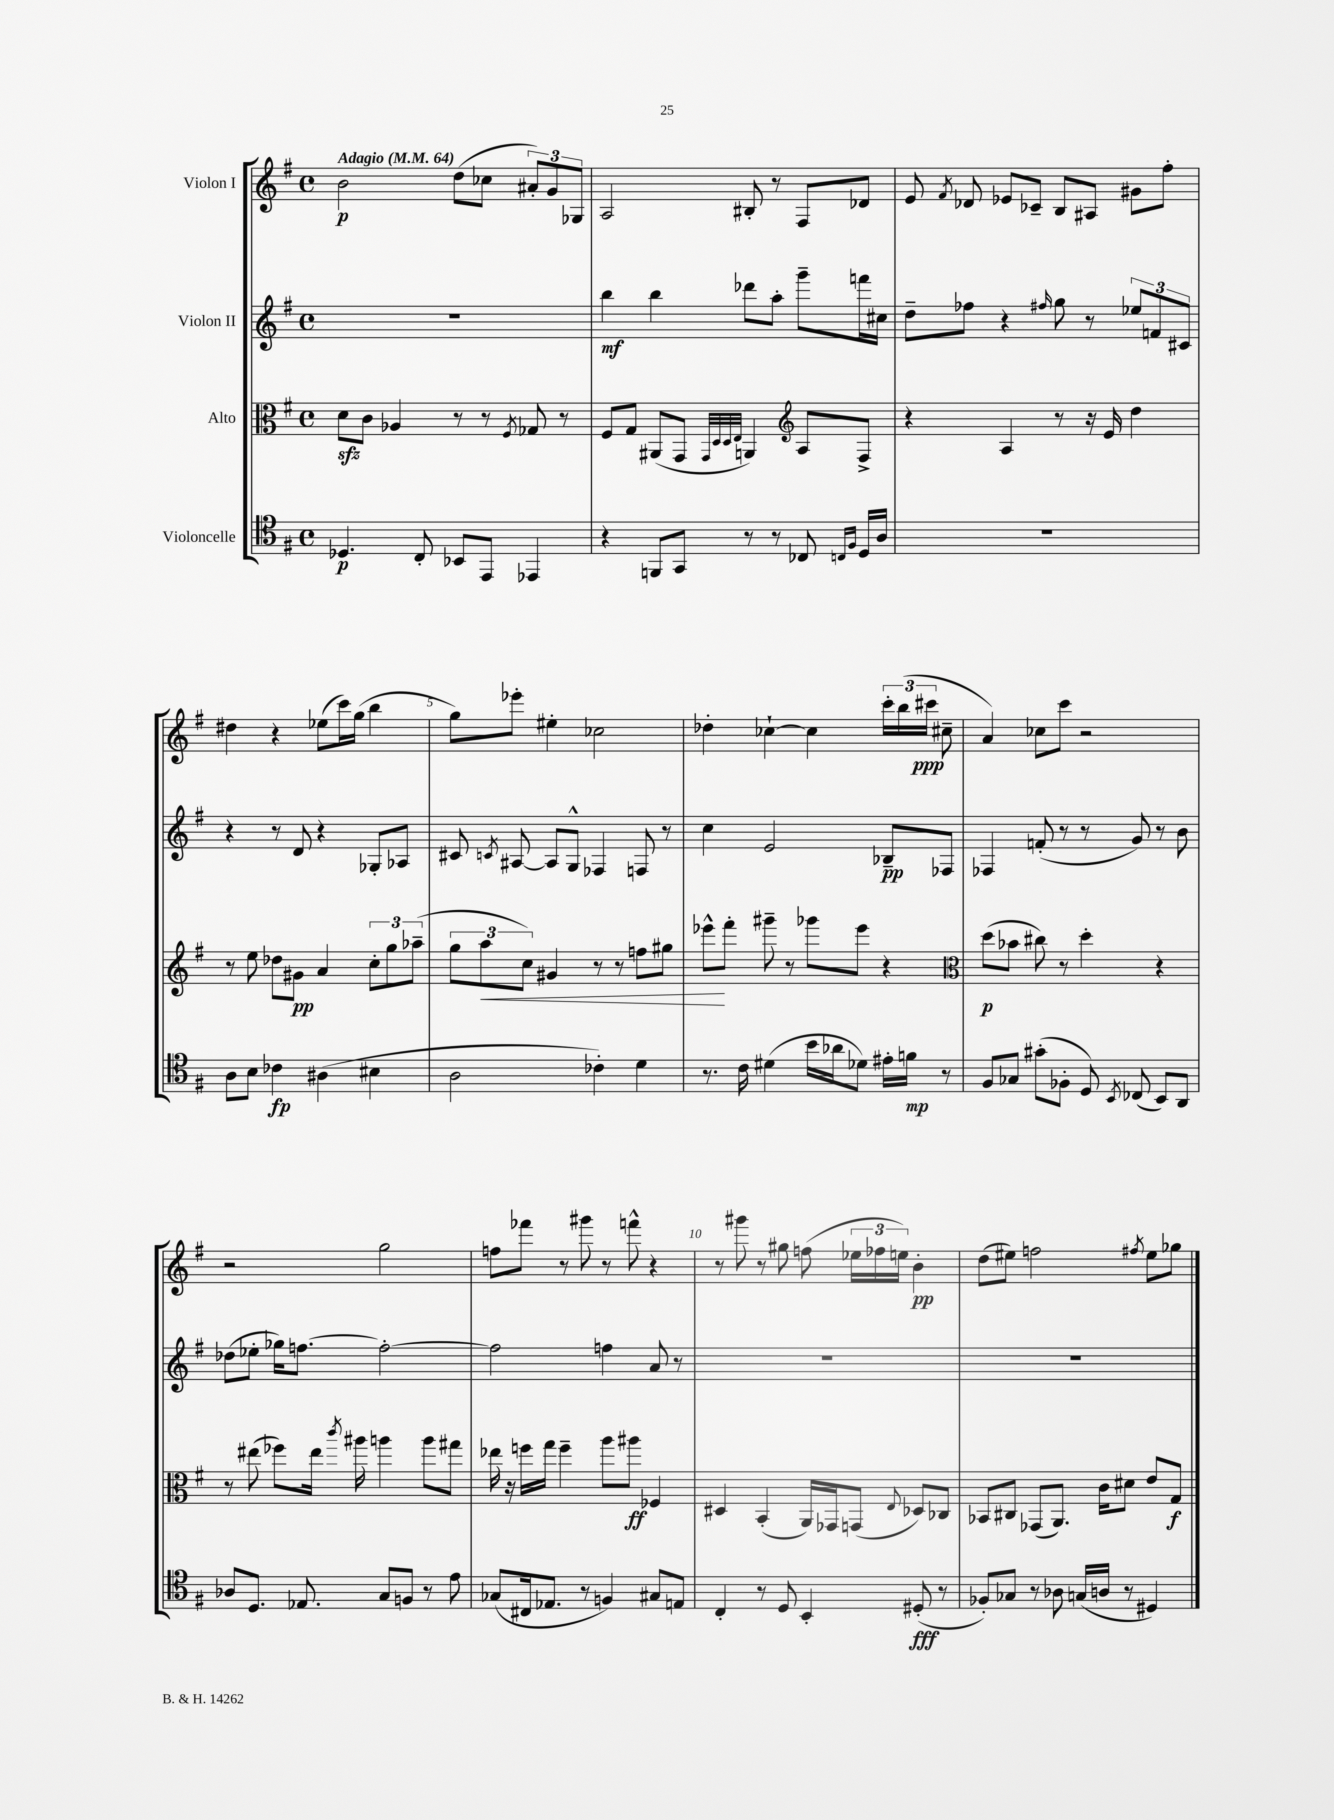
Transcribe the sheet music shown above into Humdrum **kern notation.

**kern	**kern	**kern	**kern
*staff4	*staff3	*staff2	*staff1
*clefC4	*clefC3	*clefG2	*clefG2
*k[f#]	*k[f#]	*k[f#]	*k[f#]
*M4/4	*M4/4	*M4/4	*M4/4
*met(c)	*met(c)	*met(c)	*met(c)
*MM64	*MM64	*MM64	*MM64
4.D-	8d	1r	2b
.	8c	.	.
.	4A-	.	.
8C'	.	.	.
8BB-	8r	.	(8dd
8EE	8r	.	8cc-
.	8qF#	.	.
4EE-	8G-	.	12a#')
.	.	.	12g
.	8r	.	.
.	.	.	12G-
=	=	=	=
4r	8F#	4bb	2A
.	8G	.	.
8FF	(8AA#	4bb	.
8GG	8GG	.	.
.	32qqGG	.	.
.	32qqD	.	.
.	32qqD	.	.
.	32qqE	.	.
8r	4AA)	8ddd-	8B#'
8r	.	8aa'	8r
*	*clefG2	*	*
8C-	8A	8ggg~	8F#
16qqC	.	.	.
16qqF#	.	.	.
16D	8F#^	16fff	8d-
16A	.	16cc#	.
=	=	=	=
1r	4r	8dd~	8e
.	.	.	8qf#
.	.	8ff-	8d-
.	4A	4r	8e-
.	.	.	8c-~
.	.	16qqff#	.
.	8r	8gg	8B
.	16r	8r	8A#
.	16e	.	.
.	4dd	12ee-	8g#
.	.	12f	.
.	.	.	8ff#'
.	.	12c#	.
=	=	=	=
8A	8r	4r	4dd#
8B	8ee	.	.
4c-	8dd-	8r	4r
.	8g#	8d	.
(4A#	4a	4r	(8ee-
.	.	.	16ccc)
.	.	.	(16gg
4B#	12cc'	8G-'	4bb
.	12gg	.	.
.	.	8A-	.
.	(12aa-~	.	.
=	=	=	=
2A	12gg	8c#	8gg)
.	12aa	.	.
.	.	8qc	.
.	.	[8A#	8eee-'
.	12cc)	.	.
.	4g#	8A#]	4ee#'
.	.	8G^^	.
4c-')	8r	4F-	2cc-
.	8r	.	.
4d	8ff	8F	.
.	8gg#	8r	.
=	=	=	=
8.r	8eee-^^	4cc	4dd-'
.	8fff#'	.	.
16c	.	.	.
(4d#	8ggg#~	2e	[4cc-`
.	8r	.	.
16b	8ggg-	.	4cc-]
16a-	.	.	.
8d-)	8eee-	.	.
16e#'	4r	8B-~	24ccc'
.	.	.	(24bb
16f	.	.	.
.	.	.	24ccc#
8r	.	8F-	8cc#~
=	=	=	=
*	*clefC3	*	*
8F#	(8dd	4F-	4a)
8G-	8b-	.	.
(8g#'	8cc#)	(8f'	8cc-
8F-'	8r	8r	8ccc
8D)	4dd'	8r	2r
8qBB	.	.	.
(8C-	.	8g)	.
8BB)	4r	8r	.
8AA	.	8b	.
=	=	=	=
8A-	8r	(8dd-	2r
8.D	(8ee#	8ee-'	.
.	8ff-)	16gg-)	.
8.E-	.	[8.ff	.
.	16ee#	.	.
.	8qccc	.	.
.	16aa#	.	.
8G	4aa	2ff'_	2gg
8F	.	.	.
8r	8aa	.	.
8e	8gg#	.	.
=	=	=	=
(8G-	16ee-	2ff]	8ff
.	16r	.	.
16C#	16ff	.	8fff-
8.E-	16gg	.	.
.	4ff~	.	8r
8r	.	.	8ggg#
4F)	8aa	4ff	8r
.	8aa#	.	8fff^^
8G#	4F-	8a	4r
8E	.	8r	.
=	=	=	=
4C'	4D#	1r	8r
.	.	.	8ggg#
8r	(4BB'	.	8r
8D	.	.	8gg#
4BB'	16AA)	.	(8ff
.	16GG-	.	.
.	(8GG	.	24ee-
.	.	.	24ff-
.	.	.	24ee)
.	8qqE	.	.
(8D#'	8D-)	.	4b'
8r	8C-	.	.
=	=	=	=
8F-')	8BB-	1r	(8dd
8G-	8C#	.	8ee#)
8r	(8GG-	.	2ff
8A-	8.AA)	.	.
(16G	.	.	.
16A	16c	.	.
8r	8d#	.	.
.	.	.	8qff#
4D#)	8e	.	8ee#
.	8G	.	8gg-
==	==	==	==
*-	*-	*-	*-
